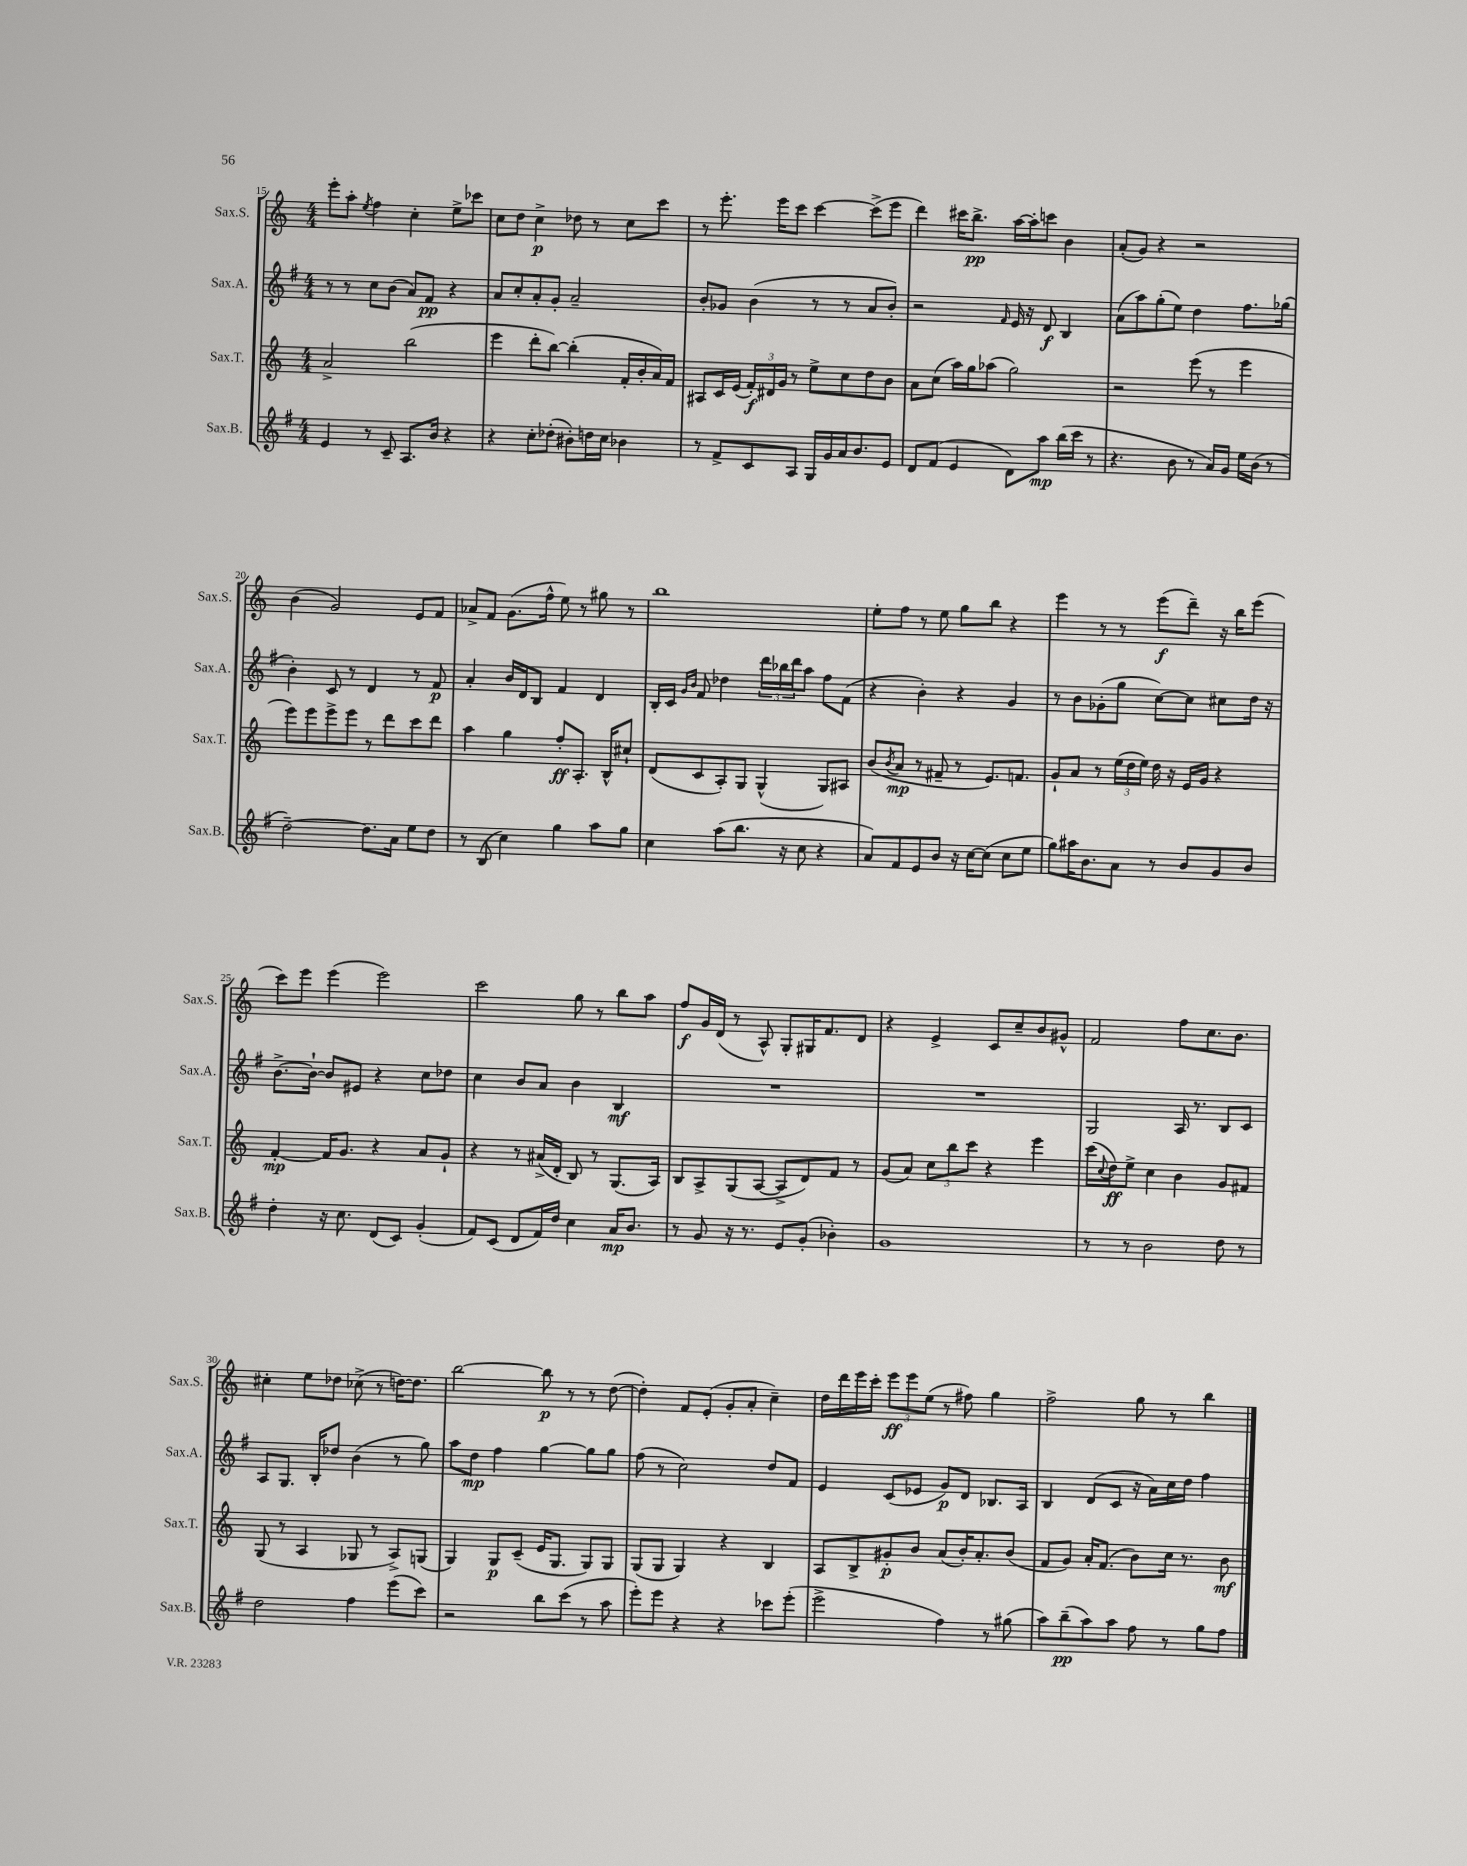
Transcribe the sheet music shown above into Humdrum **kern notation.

**kern	**dynam	**kern	**dynam	**kern	**dynam	**kern	**dynam
*part4	*part4	*part3	*part3	*part2	*part2	*part1	*part1
*staff4	*staff4	*staff3	*staff3	*staff2	*staff2	*staff1	*staff1
*I"Sax.B.	*	*I"Sax.T.	*	*I"Sax.A.	*	*I"Sax.S.	*
*I'Sax.B.	*	*I'Sax.T.	*	*I'Sax.A.	*	*I'Sax.S.	*
*clefG2	*	*clefG2	*	*clefG2	*	*clefG2	*
*k[f#]	*	*k[]	*	*k[f#]	*	*k[]	*
*M4/4	*	*M4/4	*	*M4/4	*	*M4/4	*
=15	=15	=15	=15	=15	=15	=15	=15
4e/	.	2a^/	.	8r	.	8eee'\L	.
.	.	.	.	8r	.	8aa'\J	.
.	.	.	.	.	.	8qee/	.
8r	.	.	.	8cc\L	.	4ff\	.
8c~/	.	.	.	(8b\J	.	.	.
8.A/L	.	(2bb\	.	8a/L)	.	4cc'\	.
.	.	.	.	8f#/J	pp	.	.
16b/Jk	.	.	.	.	.	.	.
4r	.	.	.	4r	.	8ee^\L	.
.	.	.	.	.	.	8ccc-X\J	.
=16	=16	=16	=16	=16	=16	=16	=16
4r	.	4eee\	.	8a/L	.	8cc\L	.
.	.	.	.	8cc'/	.	8dd\J	.
8cc'\L	.	8ddd'\L	.	8a'/	.	4cc^\	p
(8dd-X'\J	.	[8bb\J)	.	8g'/J	.	.	.
8b#X'\L)	.	(4bb'\]	.	2a~/	.	8dd-X\	.
16ddn\L	.	.	.	.	.	8r	.
16cc\JJ	.	.	.	.	.	.	.
4b-X\	.	16f'/LL	.	.	.	8cc\L	.
.	.	16b'/	.	.	.	.	.
.	.	16a/)	.	.	.	8ccc\J	.
.	.	16f/JJ	.	.	.	.	.
=17	=17	=17	=17	=17	=17	=17	=17
8r	.	8A#X/L	.	8b'/L	.	8r	.
8f#^/L	.	16c/L	.	8g-X/J	.	8.eee'\	.
.	.	(16e/JJ	.	.	.	.	.
8c/	.	24f'/LL)	f	(4b\	.	.	.
.	.	24d#X/	.	.	.	.	.
.	.	.	.	.	.	16eee\KL	.
.	.	24g/JJ	.	.	.	.	.
8A/J	.	8r	.	.	.	8ccc\J	.
16G/LL	.	8ee^\L	.	8r	.	[4ccc\	.
16g/	.	.	.	.	.	.	.
16a/J	.	8cc\	.	8r	.	.	.
8.b/	.	.	.	.	.	.	.
.	.	8dd\	.	8a/L	.	(8ccc^\L]	.
8e/J	.	8b\J	.	8b'/J)	.	8eee\J	.
=18	=18	=18	=18	=18	=18	=18	=18
8d/L	.	8a\L	.	2r	.	4ddd\)	.
(8f#/J	.	(8cc\J	.	.	.	.	.
4e/	.	16aa\LL)	.	.	.	16ccc#X\KL	.
.	.	16gg\J	.	.	.	8.bb^\J	pp
.	.	(8aa-X\J	.	.	.	.	.
.	.	.	.	16qqf#/	.	.	.
8d\L)	.	2gg\)	.	16e/	.	[16aa\LL	.
.	.	.	.	16r	.	16aa'\J]	.
8aa\J	mp	.	.	8d/	f	8cccn\J	.
(16bb\LL	.	.	.	4B/	.	4b\	.
16ccc\JJ	.	.	.	.	.	.	.
8r	.	.	.	.	.	.	.
=19	=19	=19	=19	=19	=19	=19	=19
4.r	.	2r	.	(8a\L	.	(8a'/L	.
.	.	.	.	8aa\)	.	8g/J)	.
.	.	.	.	(8gg'\	.	4r	.
8b\	.	.	.	8ee\J)	.	.	.
8r	.	(8eee\	.	4dd\	.	2r	.
16a/LL)	.	8r	.	.	.	.	.
16g/JJ	.	.	.	.	.	.	.
16ee\LL	.	4eee\	.	8.ff#\L	.	.	.
(16b\JJ	.	.	.	.	.	.	.
8r	.	.	.	.	.	.	.
.	.	.	.	(16gg-X\Jk	.	.	.
!!LO:LB:g=z
=20	=20	=20	=20	=20	=20	=20	=20
[2dd~\)	.	8eee\L)	.	4b'\)	.	(4b\	.
.	.	8eee\	.	.	.	.	.
.	.	8eee^\	.	8c/	.	2g/)	.
.	.	8eee\J	.	8r	.	.	.
8.dd\L]	.	8r	.	4d/	.	.	.
.	.	8ddd\L	.	.	.	.	.
16a\Jk	.	.	.	.	.	.	.
8ee\L	.	8ccc\	.	8r	.	8e/L	.
8dd\J	.	8ddd\J	.	8f#/	p	8f/J	.
=21	=21	=21	=21	=21	=21	=21	=21
8r	.	4aa\	.	4a'/	.	8a-X^/L	.
(8B/	.	.	.	.	.	8f/J	.
4cc\)	.	4gg\	.	16b/LL	.	(8.g\L	.
.	.	.	.	16d/J	.	.	.
.	.	.	.	8B/J	.	.	.
.	.	.	.	.	.	16ff^^\Jk	.
4gg\	.	8ff'/L	ff	4f#/	.	8ee\)	.
.	.	8.A'/J	.	.	.	8r	.
8aa\L	.	.	.	4d/	.	8gg#X\	.
.	.	16B^^/KL	.	.	.	.	.
8gg\J	.	8cc#X`/J	.	.	.	8r	.
=22	=22	=22	=22	=22	=22	=22	=22
4cc\	.	(8d/L	.	16B'/LL	.	1bb	.
.	.	.	.	16c/JJ	.	.	.
.	.	.	.	16qqg/LL	.	.	.
.	.	.	.	16qqb/JJ	.	.	.
.	.	8c/	.	8f#/	.	.	.
(8aa\L	.	8A'/)	.	4dd-X\	.	.	.
8.bb\J	.	8G/J	.	.	.	.	.
.	.	(4G^^/	.	24ddd\LL	.	.	.
.	.	.	.	24bb-X\	.	.	.
16r	.	.	.	.	.	.	.
.	.	.	.	24ddd\J	.	.	.
8cc\	.	.	.	8aa\J	.	.	.
4r	.	8G/L)	.	8ff#\L	.	.	.
.	.	8A#X/J	.	(8f#\J	.	.	.
=23	=23	=23	=23	=23	=23	=23	=23
8a/L)	.	(8b/L	.	4r	.	8ee'\L	.
.	.	8qb/	.	.	.	.	.
8f#/	.	8a/J	mp	.	.	8ff\J	.
8e/	.	8r	.	4b'\)	.	8r	.
8b/J	.	8f#X~/	.	.	.	8ee\	.
16r	.	8r	.	4r	.	8gg\L	.
[16cc\KL	.	.	.	.	.	.	.
(8cc\J]	.	8.e/L)	.	.	.	8bb\J	.
8cc\L	.	.	.	4g/	.	4r	.
.	.	8.fn/J	.	.	.	.	.
8ee\J	.	.	.	.	.	.	.
=24	=24	=24	=24	=24	=24	=24	=24
8gg\L)	.	8g`/L	.	8r	.	4eee\	.
16aa#X\K	.	8a/J	.	8b\L	.	.	.
8.b\	.	.	.	.	.	.	.
.	.	8r	.	(8g-X'\	.	8r	.
8a\J	.	(24ee\LL	.	8gg\J	.	8r	.
.	.	24dd\	.	.	.	.	.
.	.	24ee\JJ)	.	.	.	.	.
8r	.	16dd\	.	[8cc\L)	.	(8eee\L	f
.	.	16r	.	.	.	.	.
8b/L	.	16e/LL	.	8cc\J]	.	8ddd~\J)	.
.	.	16g/JJ	.	.	.	.	.
8g/	.	4r	.	8cc#X\L	.	16r	.
.	.	.	.	.	.	16bb\KL	.
8b/J	.	.	.	16dd\Jk	.	(8eee\J	.
.	.	.	.	16r	.	.	.
!!LO:LB:g=z
=25	=25	=25	=25	=25	=25	=25	=25
4dd'\	.	[4f'/	mp	[8.b^\L	.	8ccc\L)	.
.	.	.	.	.	.	8eee\J	.
.	.	.	.	16b`\Jk_	.	.	.
16r	.	16f/KL]	.	8b/L]	.	(4eee\	.
8.cc\	.	8.g/J	.	.	.	.	.
.	.	.	.	8e#X/J	.	.	.
(8d/L	.	4r	.	4r	.	2eee\)	.
8c/J)	.	.	.	.	.	.	.
(4g'/	.	8a/L	.	8cc\L	.	.	.
.	.	8g`/J	.	8dd-X\J	.	.	.
=26	=26	=26	=26	=26	=26	=26	=26
8f#/L)	.	4r	.	4cc\	.	2ccc\	.
(8c/J	.	.	.	.	.	.	.
8d/L	.	8r	.	8b/L	.	.	.
16f#/L)	.	(16a#X^/LL	.	8a/J	.	.	.
16dd/JJ	.	16d'/JJ	.	.	.	.	.
4cc\	.	8B/)	.	4b\	.	8gg\	.
.	.	8r	.	.	.	8r	.
16a/KL	mp	(8.G/L	.	4B/	mf	8bb\L	.
8.b/J	.	.	.	.	.	.	.
.	.	.	.	.	.	8aa\J	.
.	.	16A/Jk)	.	.	.	.	.
=27	=27	=27	=27	=27	=27	=27	=27
8r	.	8B/L	.	1r	.	8ff/L	f
8g/	.	8A^/	.	.	.	16g/L	.
.	.	.	.	.	.	(16d/JJ	.
16r	.	(8G/	.	.	.	8r	.
8.r	.	.	.	.	.	.	.
.	.	[8A/J	.	.	.	8A^^/)	.
8e/L	.	8A^/L]	.	.	.	8G'/L	.
(8g'/J	.	8d/)	.	.	.	16G#X/K	.
.	.	.	.	.	.	8.f/	.
4b-X'\)	.	8f/J	.	.	.	.	.
.	.	8r	.	.	.	8d/J	.
=28	=28	=28	=28	=28	=28	=28	=28
1g	.	(8g/L	.	1r	.	4r	.
.	.	8a/J)	.	.	.	.	.
.	.	12cc\L	.	.	.	4e^/	.
.	.	12bb\	.	.	.	.	.
.	.	12ccc\J	.	.	.	.	.
.	.	4r	.	.	.	8c/L	.
.	.	.	.	.	.	8cc~/	.
.	.	4eee\	.	.	.	8b/	.
.	.	.	.	.	.	8g#X^^/J	.
=29	=29	=29	=29	=29	=29	=29	=29
8r	.	(16ccc\LL	.	2G/	.	2f/	.
.	.	8qqcc/	.	.	.	.	.
.	.	16dd\J)	ff	.	.	.	.
8r	.	8ee^\J	.	.	.	.	.
2b\	.	4cc\	.	.	.	.	.
.	.	4b\	.	16A/	.	8ff\L	.
.	.	.	.	8.r	.	.	.
.	.	.	.	.	.	8.cc\	.
8dd\	.	8g/L	.	8B/L	.	.	.
.	.	.	.	.	.	8.b\J	.
8r	.	8f#X/J	.	8c/J	.	.	.
!!LO:LB:g=z
=30	=30	=30	=30	=30	=30	=30	=30
2dd\	.	(8G/	.	8A/L	.	4cc#X'\	.
.	.	8r	.	8.G/J	.	.	.
.	.	4A/	.	.	.	8ee\L	.
.	.	.	.	16B'/KL	.	.	.
.	.	.	.	8dd-X/J	.	8dd-X\J	.
4ff#\	.	8G-X/	.	(4b\	.	(8cc-X^\	.
.	.	8r	.	.	.	8r	.
(8eee\L	.	8A^/L)	.	8r	.	[16ddn\KL)	.
.	.	.	.	.	.	8.dd\J]	.
8ccc\J)	.	(8Gn/J	.	8gg\)	.	.	.
=31	=31	=31	=31	=31	=31	=31	=31
2r	.	4G/)	.	8aa\L	.	[2bb\	.
.	.	.	.	8dd\J	mp	.	.
.	.	8G/L	p	4ff#\	.	.	.
.	.	(8c~/J	.	.	.	.	.
8bb\L	.	16e/KL	.	[4gg\	.	8bb\]	p
.	.	8.G/J	.	.	.	.	.
(8ccc\J	.	.	.	.	.	8r	.
8r	.	8G/L)	.	8gg\L]	.	8r	.
8aa\	.	8G/J	.	8gg\J	.	([8dd\	.
=32	=32	=32	=32	=32	=32	=32	=32
8eee'\L)	.	(8G/L	.	(8ff#\	.	4dd'\])	.
8eee\J	.	8G/J	.	8r	.	.	.
4r	.	4G/)	.	2cc\)	.	8f/L	.
.	.	.	.	.	.	(8e'/J	.
4r	.	4r	.	.	.	8g'/L	.
.	.	.	.	.	.	8a'/J	.
8ccc-X\L	.	4B/	.	8dd/L	.	4cc~\)	.
(8eee'\J	.	.	.	8f#/J	.	.	.
=33	=33	=33	=33	=33	=33	=33	=33
2eee^\	.	8A/L	.	4e/	.	16dd\LL	.
.	.	.	.	.	.	16ddd\	.
.	.	8B^/	.	.	.	16eee\	.
.	.	.	.	.	.	16ccc'\JJ	.
.	.	8g#X'/	p	(8c/L	.	12eee\L	ff
.	.	.	.	.	.	12eee\	.
.	.	8b/J	.	8e-X/J	.	.	.
.	.	.	.	.	.	(12ee\J	.
4ff#\)	.	(8a/L	.	8g/L)	p	8r	.
.	.	16b'/K)	.	8d/J	.	8ff#X\)	.
.	.	8.a'/	.	.	.	.	.
8r	.	.	.	8.B-X/L	.	4gg\	.
(8gg#X\	.	(8b/J	.	.	.	.	.
.	.	.	.	16A/Jk	.	.	.
=34	=34	=34	=34	=34	=34	=34	=34
8aa\L)	.	8f/L	.	4B/	.	2ff^\	.
(8bb~\	pp	8g/J)	.	.	.	.	.
8aa\)	.	16a'/KL	.	(8d/L	.	.	.
.	.	(8.f/J	.	.	.	.	.
8aa\J	.	.	.	8c/J	.	.	.
8ff#\	.	8b\L)	.	16r	.	8gg\	.
.	.	.	.	16a\LL)	.	.	.
8r	.	16cc\Jk	.	16cc\	.	8r	.
.	.	8.r	.	16dd\JJ	.	.	.
8gg\L	.	.	.	4ff#\	.	4bb\	.
8ff#\J	.	8b\	mf	.	.	.	.
==	==	==	==	==	==	==	==
*-	*-	*-	*-	*-	*-	*-	*-
